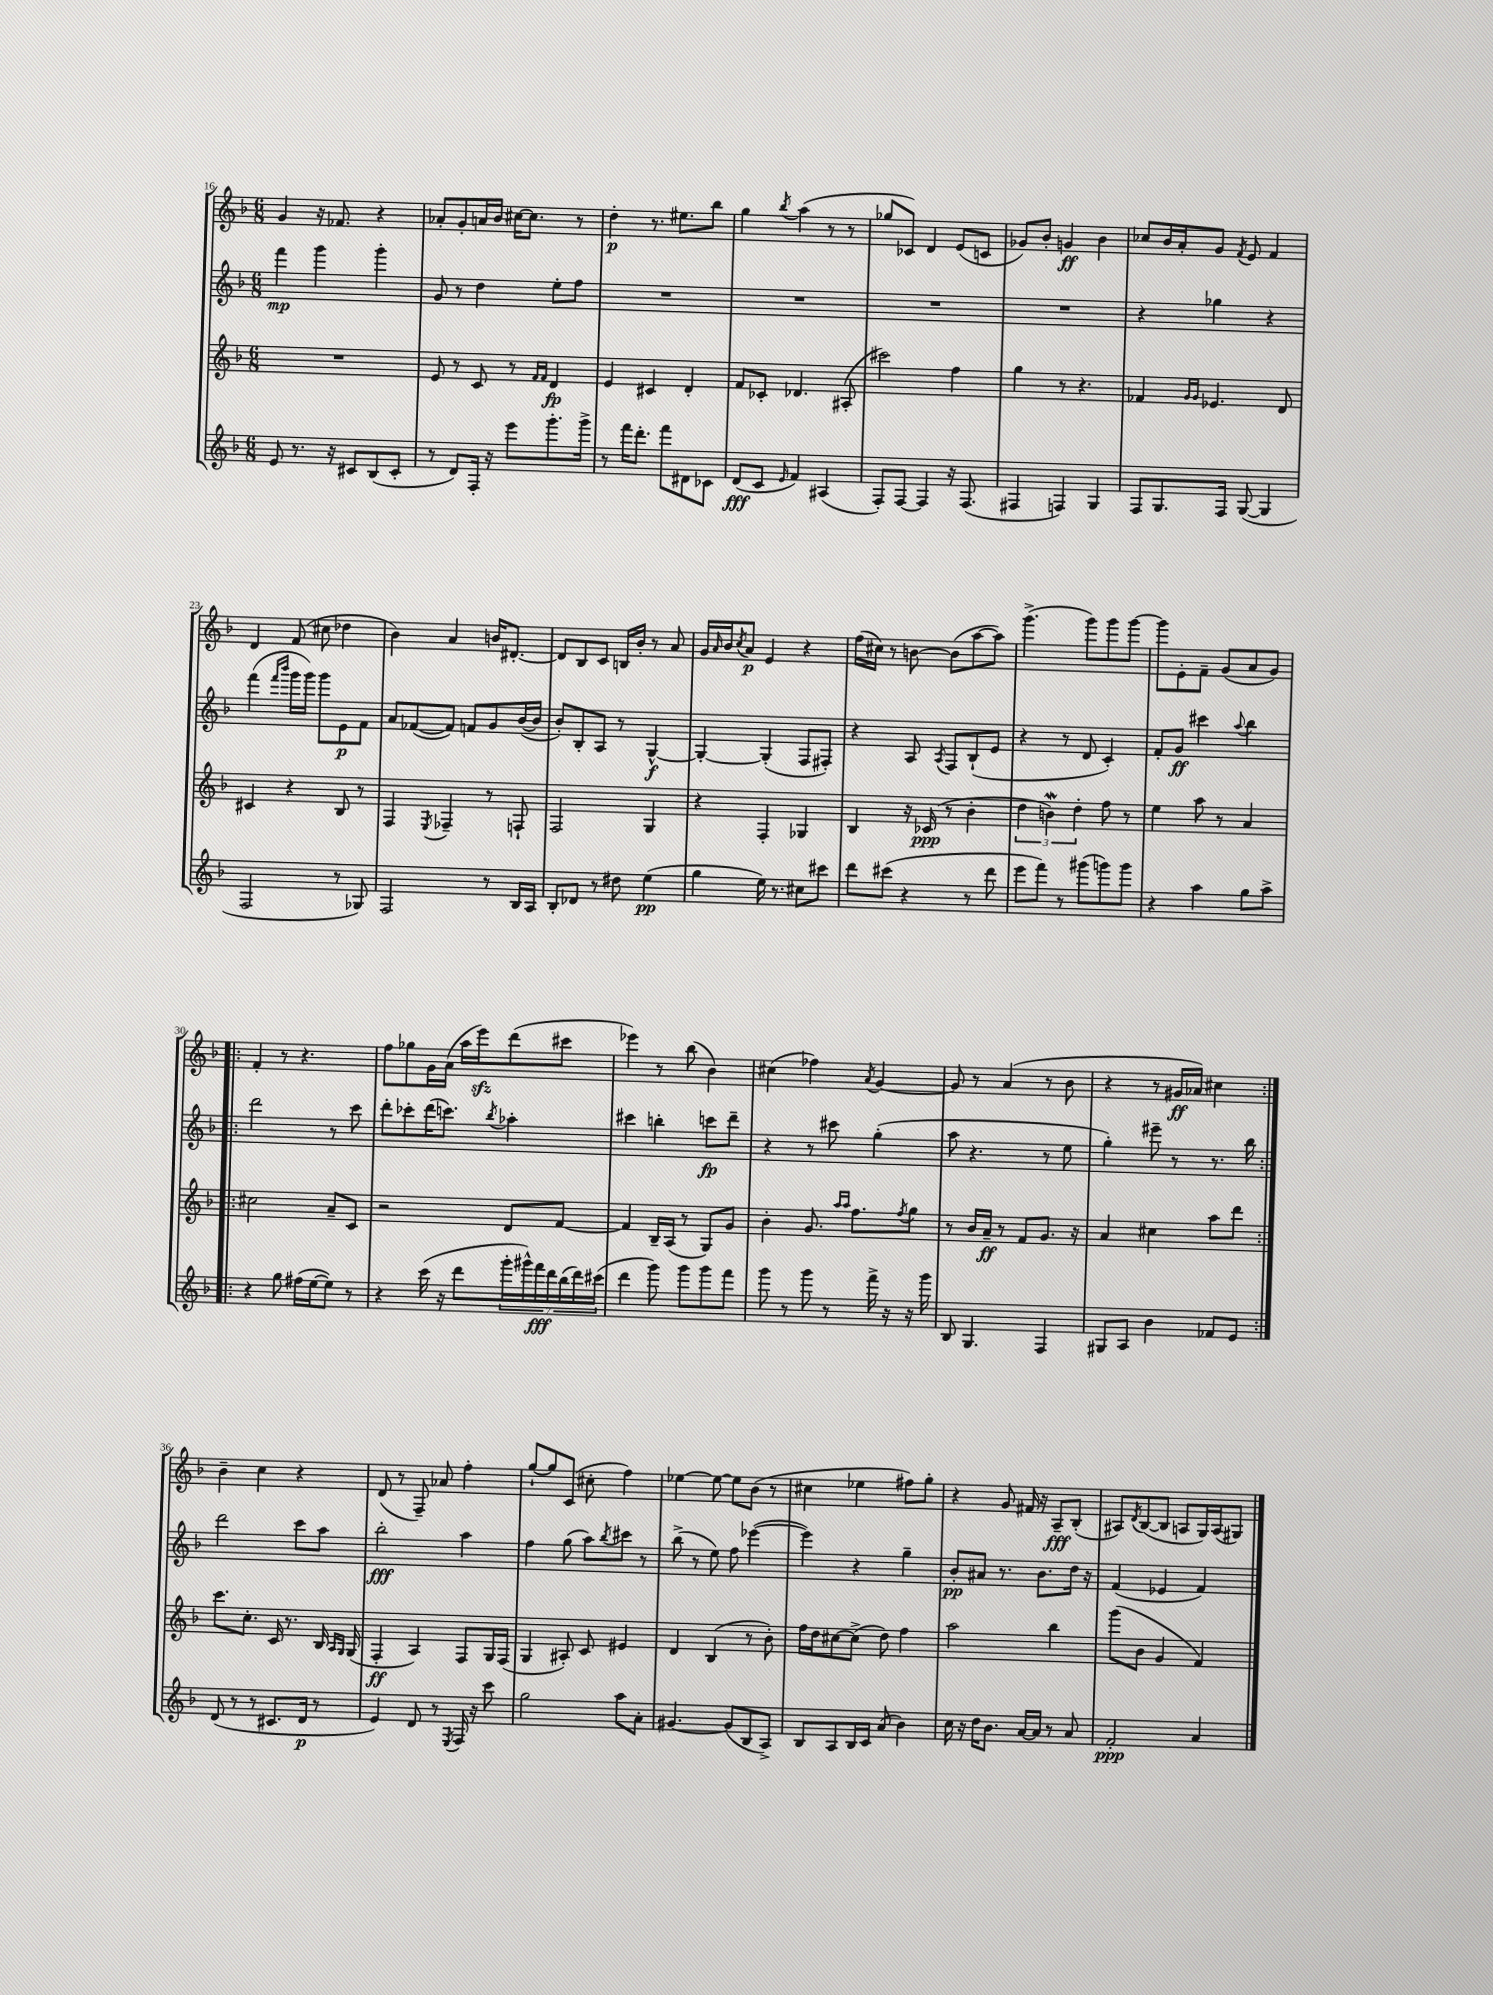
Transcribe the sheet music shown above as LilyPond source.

<<
\new StaffGroup <<
\new Staff = "s0" {
    \clef treble \key f \major \numericTimeSignature \time 6/8
    g'4 r16 fes'8. r4 |
    aes'8-. g'8-. a'16 bes'16 cis''16~ cis''8. r8 |
    d''4-.\p r8. eis''8. bes''8 |
    g''4 \acciaccatura { bes''8 } a''4( r8 r8 |
    ges''8 ces'8) d'4 e'8( c'8 |
    ges'8) bes'8-. g'4\ff bes'4 |
    ces''8 bes'16 a'16-. g'8 \acciaccatura { f'8 } e'8 f'4 |
    d'4 f'8( cis''8 des''4 |
    bes'4) a'4 b'16 dis'8.~-. |
    dis'8 bes8 c'8 b16 bes'16-. r8 a'8 |
    g'16 \grace { a'16 } bes'16 \acciaccatura { c''8 } a'8\p e'4 r4 |
    f''16( cis''16) r8 b'8~ b'8( a''8~ a''8) |
    g'''4.->( g'''8) g'''8 g'''8~ |
    g'''8 e'8-. f'8-- g'8( a'8 g'8) |
    \repeat volta 2 { f'4-. r8 r4. |
    f''8 ges''8 g'16 a'16( a''16 e'''16\sfz) d'''8( cis'''8 |
    ees'''4) r8 bes''8( bes'4) |
    cis''4( fes''4) \acciaccatura { a'8 } g'4~ |
    g'8 r8 a'4( r8 bes'8 |
    r4 r8 gis'16\ff aes'16) cis''4 | }
    bes'4-- c''4 r4 |
    d'8( r8 f8--) aes'8 f''4-. |
    g''8~-! g''8 c'8( cis''8-. f''4) |
    ees''4~ ees''8~ ees''8 bes'8( r8 |
    cis''4 ees''4 fis''8) g''8-. |
    r4 g'8 fis'16 r16 a8--\fff bes8-.( |
    ais8) \acciaccatura { d'8 } bes8~( bes8 a8 g16) a16( gis8) \bar "|." |
}
\new Staff = "s1" {
    \clef treble \key f \major \numericTimeSignature \time 6/8
    f'''4\mp g'''4 g'''4-. |
    g'8 r8 d''4 e''8-. f''8 |
    R2. |
    R2. |
    R2. |
    R2. |
    r4 ges''4 r4 |
    f'''4( \grace { f'''16 bes'''16 } g'''16 g'''16) g'''8 e'8\p f'8 |
    a'8 fes'8~( fes'8) f'8 g'8 bes'16~( bes'16 |
    bes'8-.) bes8-. a8 r8 g4~-^\f |
    g4~-. g4-.( f8 fis8-.) |
    r4 a8 \acciaccatura { a8 } f8 bes8-!( e'8 |
    r4 r8 d'8 c'4-.) |
    f'8-. g'8\ff cis'''4 \appoggiatura { a''8 } bes''4 |
    \repeat volta 2 { d'''2 r8 c'''8 |
    d'''8-. ces'''8-. d'''16( c'''8.) \acciaccatura { bes''8 } aes''4-. |
    cis'''4 b''4-. c'''8\fp d'''8-- |
    r4 r8 cis'''8 g''4-.( |
    a''8 r4. r8 e''8 |
    g''4-.) eis'''8-- r8 r8. bes''16 | }
    d'''2 c'''8 a''8 |
    bes''2-.\fff a''4 |
    f''4 g''8( a''8) \acciaccatura { bes''8 } cis'''8 r8 |
    bes''8->( r8 e''8) f''8 ees'''4~( |
    ees'''4) r4 g''4-- |
    bes'8-.\pp ais'8 r8. bes'8. d''16 r16 |
    f'4( ees'4 f'4) \bar "|." |
}
\new Staff = "s2" {
    \clef treble \key f \major \numericTimeSignature \time 6/8
    R2. |
    e'8 r8 c'8 r8 \grace { f'16 f'16 } d'4\fp |
    e'4 cis'4 d'4-. |
    f'8 ces'8-. des'4. ais8-.( |
    cis'''2) f''4 |
    g''4 r8 r4. |
    fes'4 \grace { g'16 g'16 } ees'4. d'8 |
    cis'4 r4 bes8 r8 |
    f4 \acciaccatura { e8 } fes4-- r8 f8-! |
    f2 g4 |
    r4 f4-. ges4 |
    bes4 r16 ces'16\ppp( r8 bes'4-. |
    \tuplet 3/2 { d''4 b'4\mordent) d''4-. } f''8 r8 |
    e''4 a''8 r8 a'4 |
    \repeat volta 2 { cis''2 a'8-- c'8 |
    r2 d'8 f'8~ |
    f'4 bes16-- a16( r8 g8) g'8 |
    bes'4-. g'8. \grace { a''16 a''16 } f''8. \acciaccatura { f''8 } g''8 |
    r8 bes'16 a'16--\ff r8 f'8 g'8. r16 |
    a'4 cis''4 a''8 d'''8 | }
    c'''8. c''8.-. c'16 r8. bes16 \grace { a16 g16 } g16( |
    f4-.\ff a4) f8 g16 f16( |
    g4 ais8-.) c'8 eis'4 |
    d'4 bes4( r8 bes'8-.) |
    f''16 d''16 cis''8~ cis''8->( d''8) f''4 |
    a''2 bes''4 |
    g'''8( bes'8 g'4 f'4) \bar "|." |
}
\new Staff = "s3" {
    \clef treble \key f \major \numericTimeSignature \time 6/8
    e'8 r8. r16 cis'8 bes8( cis'8-. |
    r8 d'8) f16-. r16 e'''8 g'''8.-. g'''16-> |
    r8 f'''16 d'''8.-. f'''8 dis'8 ces'8 |
    d'8\fff( c'8 \grace { e'16 } f'4) ais4( |
    f8-.) f8~ f4 r16 f8.( |
    fis4 f4) g4 |
    f8 g8. f16 g8~( g4 |
    f2 r8 ges8) |
    f2 r8 bes16 a16 |
    bes8-. des'8 r8 dis''8 e''4\pp( |
    g''4 e''16) r8. cis''8 cis'''8 |
    d'''8 cis'''8( r4 r8 d'''8 |
    e'''8 f'''8) r8 gis'''8( g'''8) g'''8 |
    r4 a''4 g''8 a''8-> |
    \repeat volta 2 { r4 g''8 fis''16( e''16~ e''8) r8 |
    r4 c'''16( r16 d'''8 \tuplet 7/4 { g'''16-. gis'''16-^) f'''16\fff d'''16 bes''16( d'''16) cis'''16( } |
    d'''4 g'''8) g'''8 g'''8 f'''8 |
    g'''8 r8 g'''8 r8 f'''16-> r16 r16 g'''16 |
    bes8 g4. f4 |
    gis8 a8 bes'4 fes'8 e'8 | }
    d'8( r8 r8 cis'8. d'16\p r8 |
    e'4) d'8 r8 \acciaccatura { e8 } f16 r16 c'''8 |
    g''2 a''8 a'8-. |
    gis'4.~ gis'8( bes8 a8->) |
    bes8 a8 bes16 c'16 a'8( bes'4) |
    c''16 r16 d''16 bes'8. a'16~ a'16 r8 a'8 |
    f'2-.\ppp a'4 \bar "|." |
}
>>
>>
\layout { \context { \Score currentBarNumber = #16 } }
